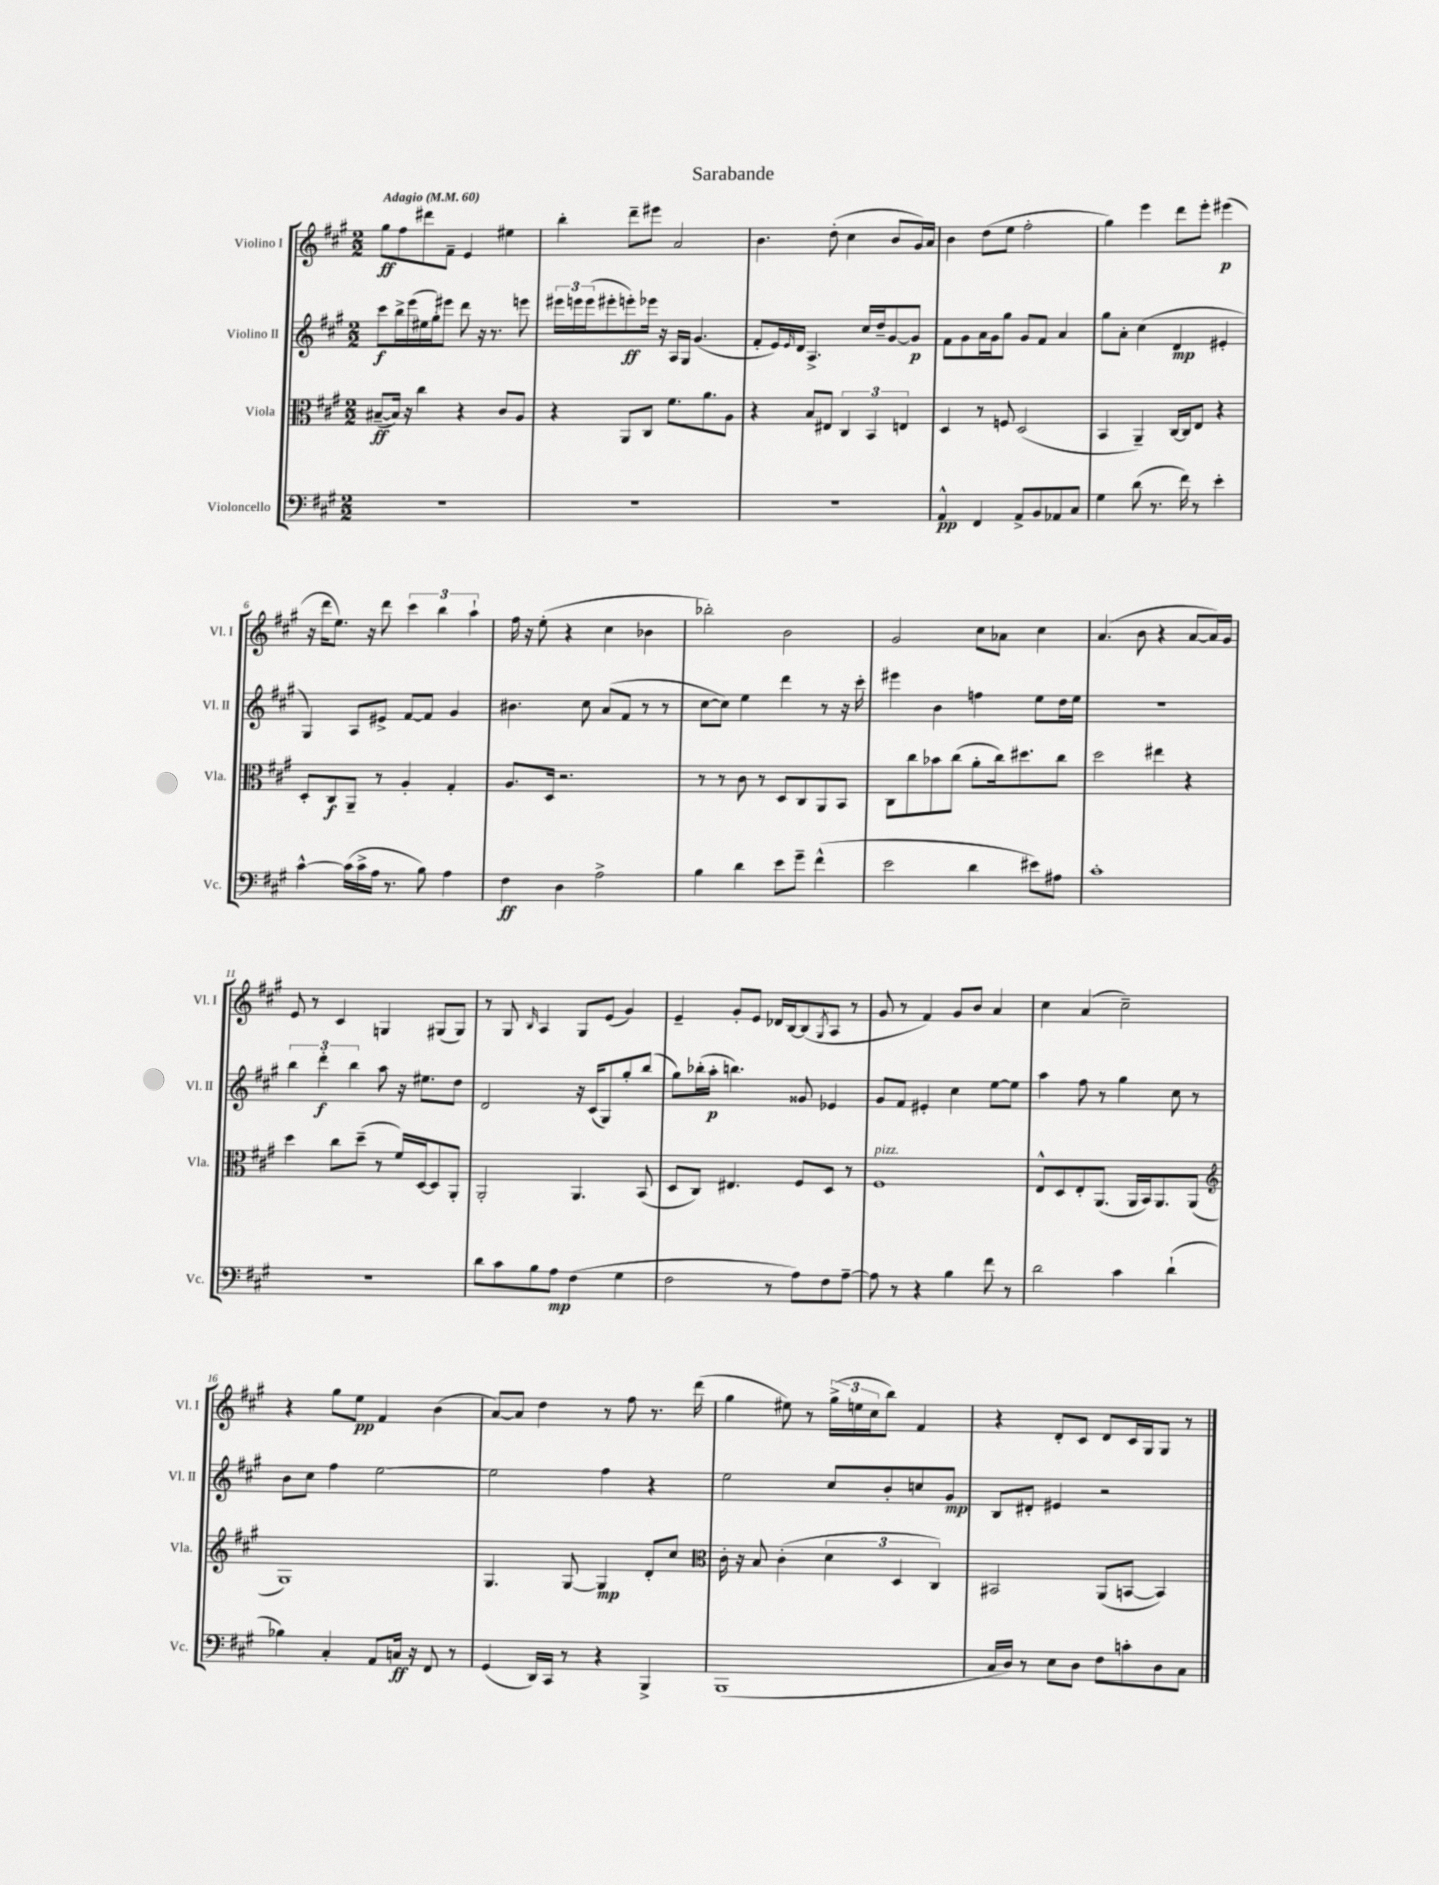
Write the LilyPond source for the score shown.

\header { title = "Sarabande" }
<<
\new StaffGroup <<
\new Staff = "s0" \with { instrumentName = "Violino I" shortInstrumentName = "Vl. I" } {
    \clef treble \key a \major \numericTimeSignature \time 2/2 \tempo "Adagio" 4 = 60
    gis''8\ff fis''8 dis'''8 fis'8-- e'4 eis''4 |
    b''4-. d'''8-- eis'''8 a'2 |
    b'4. d''8-.( cis''4 b'8 gis'16) a'16 |
    b'4 d''8( e''8 fis''2-. |
    gis''4) e'''4 d'''8 e'''8-. eis'''4\p( |
    r16 d'''16 e''8.) r16 d'''8 \tuplet 3/2 { cis'''4 b''4 a''4-! } |
    fis''16 r16 e''8-.( r4 cis''4 bes'4 |
    bes''2-.) b'2 |
    gis'2 cis''8 aes'8 cis''4 |
    a'4.( b'8 r4 a'8~ a'16) gis'16 |
    e'8 r8 cis'4 g4 gis8( gis8) |
    r8 gis8 \grace { b16 } a4 gis8 e'8( gis'4) |
    e'4-- gis'8-. e'8 des'16 b16~ b8( \acciaccatura { gis8 } a8 r8 |
    gis'8 r8 fis'4) gis'8 b'8 a'4 |
    cis''4 a'4( cis''2--) |
    r4 gis''8 e''8\pp fis'4 b'4( |
    a'8~) a'8 d''4 r8 fis''8 r8. d'''16( |
    gis''4 eis''8) r8 \tuplet 3/2 { gis''16->( e''16 cis''16 } b''8) fis'4 |
    r4 d'8-. cis'8 d'8 cis'16 gis16 gis8 r8 \bar "|." |
}
\new Staff = "s1" \with { instrumentName = "Violino II" shortInstrumentName = "Vl. II" } {
    \clef treble \key a \major \numericTimeSignature \time 2/2
    cis'''8\f b''16-> e'''16( eis''16 gis''16-.) eis'''8 d'''8 r16 r8. e'''8 |
    \tuplet 3/2 { eis'''16 e'''16 e'''16( } eis'''8-. e'''8-.\ff) ees'''16 r16 a16 gis16 gis'4.( |
    fis'8-. e'16) \grace { e'16 } d'16 a4.-> cis''16 d''16-- gis'8~ gis'8\p |
    fis'8 gis'8 a'16 gis'16 gis''8 gis'8 fis'8 a'4 |
    gis''8 a'8-. cis''4( d'4\mp eis'4-. |
    gis4) a8 eis'8-> fis'8~ fis'8 gis'4 |
    bis'4. cis''8 a'8( fis'8 r8 r8 |
    cis''8~ cis''8) e''4 d'''4 r8 r16 cis'''16-. |
    eis'''4 b'4 f''4 e''8 d''16 e''16 |
    r1 |
    \tuplet 3/2 { b''4 d'''4-.\f b''4 } a''8 r16 eis''8. d''8 |
    d'2 r16 cis'16( gis8) gis''8-. b''8( |
    gis''8) bes''16-.( a''16-.\p b''4.) gisis'8 ees'4 |
    gis'8 fis'8 eis'4-. cis''4 e''8~ e''8 |
    a''4 fis''8 r8 gis''4 cis''8 r8 |
    b'8 cis''8 fis''4 e''2~ |
    e''2 fis''4 r4 |
    e''2 cis''8 b'8-. c''8 gis'8\mp |
    b8 dis'8-. eis'4 r2 \bar "|." |
}
\new Staff = "s2" \with { instrumentName = "Viola" shortInstrumentName = "Vla." } {
    \clef alto \key a \major \numericTimeSignature \time 2/2
    bis8~--\ff( bis16) r16 cis''4 r4 cis'8 a8 |
    r4 a,8 cis8 fis'8. a'8. a8 |
    r4 b8 eis8 \tuplet 3/2 { cis4 b,4 e4 } |
    d4 r8 f8 d2( |
    b,4 a,4--) cis16~ cis16 e8 r4 |
    d8-. cis8\f a,8-- r8 a4-. gis4-. |
    a8. d16 r2. |
    r8 r8 cis'8 r8 d8 cis8 a,8 b,8 |
    cis8 cis''8 bes'8 cis''8( a'8-. cis''16) dis''8. cis''8 |
    d''2 eis''4 r4 |
    d''4 cis''8 d''8--( r8 fis'16) d16~ d8 a,8-. |
    a,2-. a,4. b,8( |
    d8 cis8) eis4. fis8 d8 r8 |
    fis1^\markup { \italic "pizz." } |
    e8-^ d8 e8-. a,8.( a,16 b,16) a,8. a,8( |
    \clef treble gis1) |
    gis4. gis8~ gis4\mp d'8-. cis''8 |
    \clef alto cis'16-. r16 b8 cis'4-.( \tuplet 3/2 { d'4 d4 cis4) } |
    bis,2 a,8( b,8~ b,4) \bar "|." |
}
\new Staff = "s3" \with { instrumentName = "Violoncello" shortInstrumentName = "Vc." } {
    \clef bass \key a \major \numericTimeSignature \time 2/2
    R1 |
    R1 |
    R1 |
    a,4-^\pp fis,4 a,8-> b,8 aes,8 cis8 |
    gis4 d'8( r8. fis'16) r8 e'4-. |
    cis'4~-^ cis'16( cis'16-> a16 r8. b8) a4 |
    fis4\ff d4 a2-> |
    b4 d'4 e'8 gis'8-- fis'4-^( |
    e'2 d'4 eis'8) ais8 |
    cis'1-. |
    r1 |
    d'8 cis'8 b8 a8\mp fis4( gis4 |
    fis2 r8 a8) fis8 a8~-- |
    a8 r8 r4 b4 fis'8 r8 |
    d'2 cis'4 d'4-!( |
    bes4) cis4-. a,8 c16\ff r16 fis,8 r8 |
    gis,4( d,16) cis,16 r8 r4 b,,4-> |
    b,,1( |
    cis16 d16) r8 e8 d8 fis8 c'8-. d8 cis8 \bar "|." |
}
>>
>>
